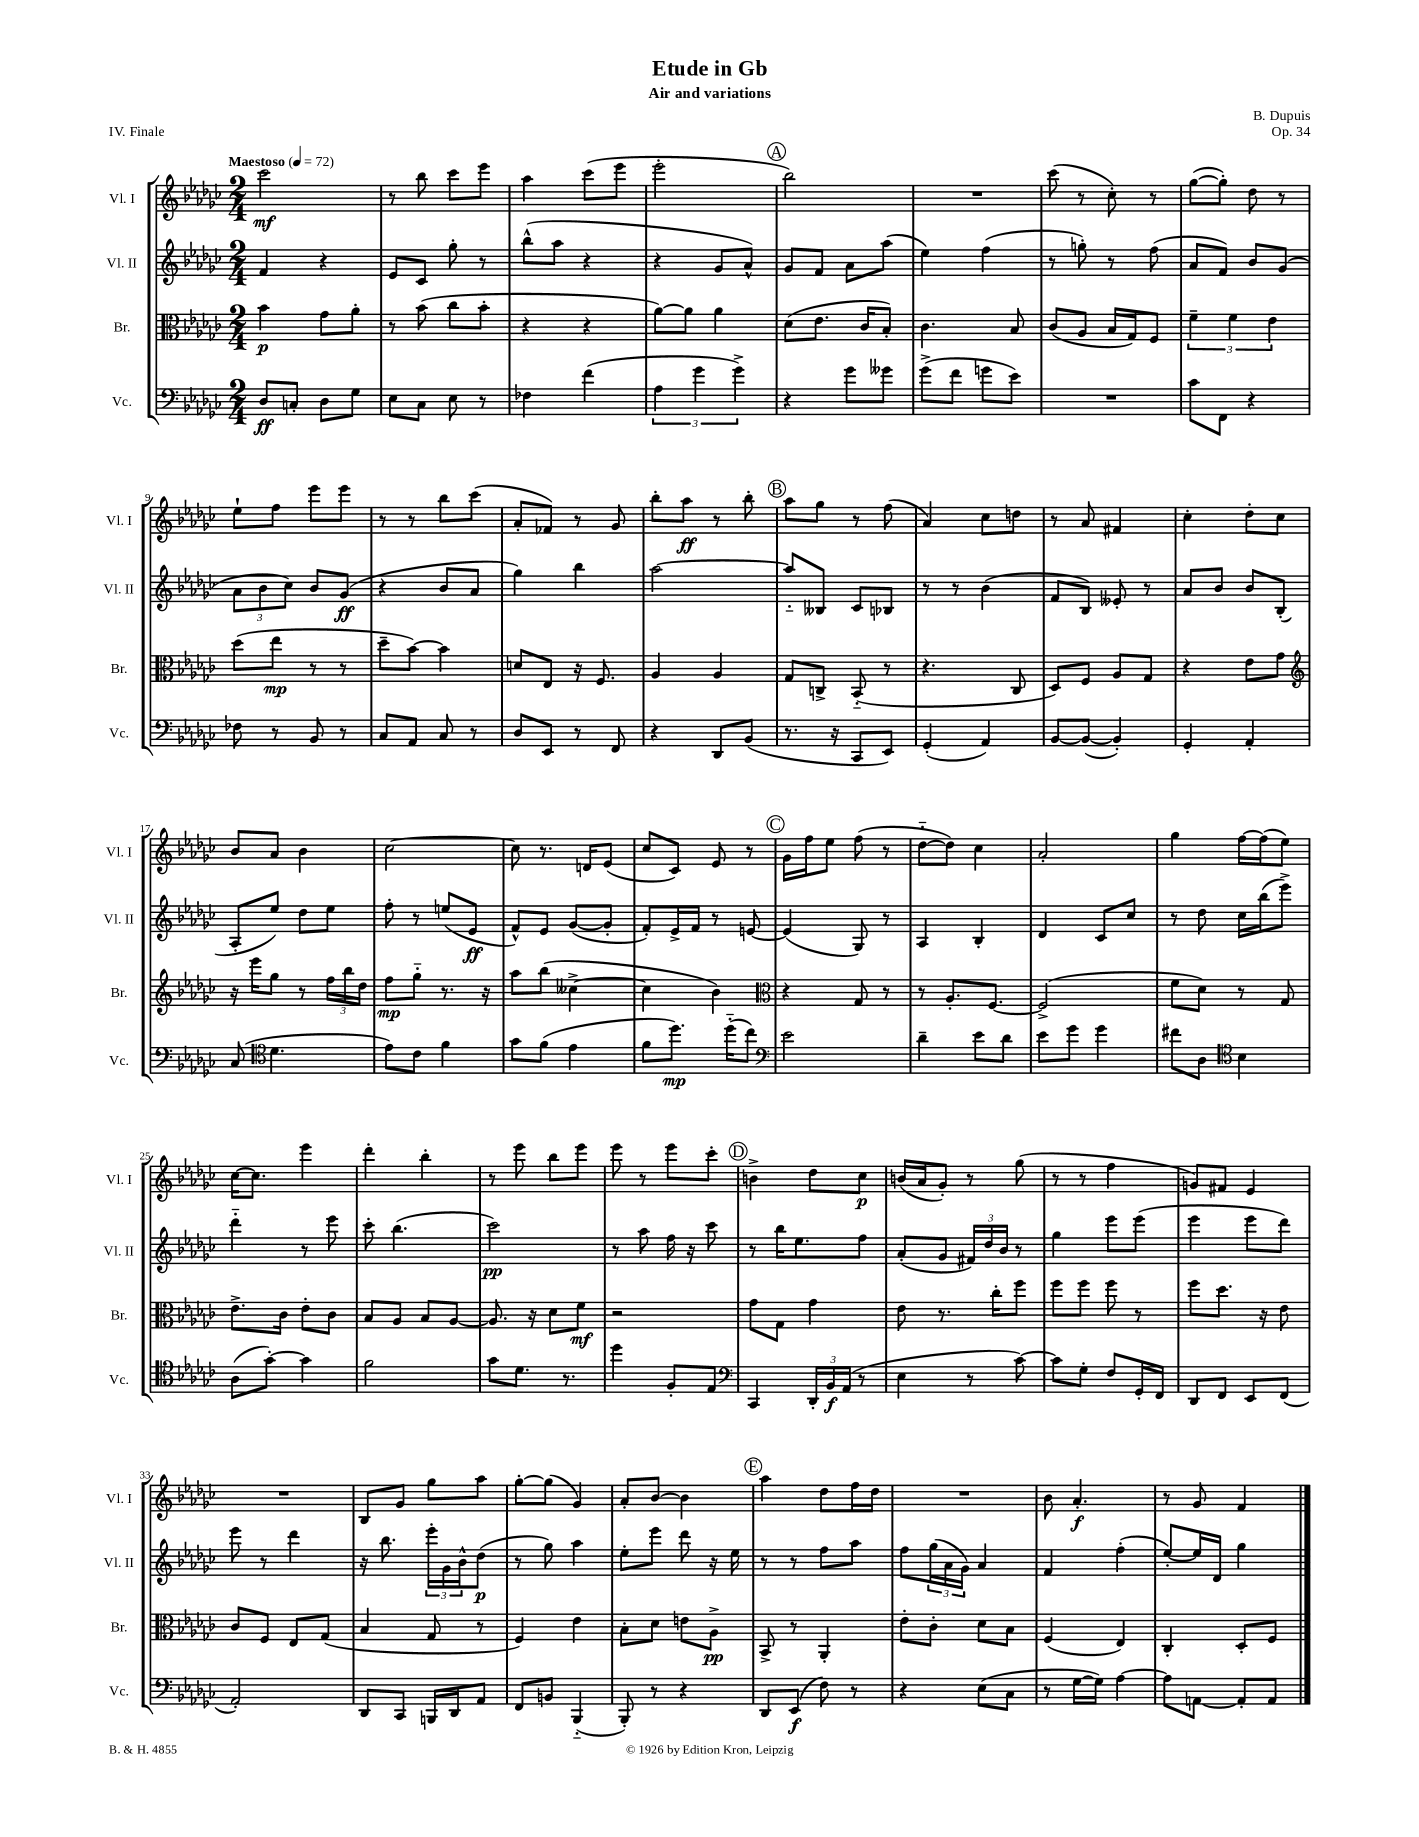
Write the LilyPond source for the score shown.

\header { title = "Etude in Gb" composer = "B. Dupuis" subtitle = "Air and variations" opus = "Op. 34" piece = "IV. Finale" }
<<
\new StaffGroup <<
\new Staff = "s0" \with { instrumentName = "Vl. I" shortInstrumentName = "Vl. I" } {
    \clef treble \key ges \major \numericTimeSignature \time 2/4 \tempo "Maestoso" 4 = 72
    ces'''2\mf |
    r8 bes''8 ces'''8 ees'''8 |
    aes''4 ces'''8( ees'''8 |
    ees'''2-. |
    \mark \markup { \circle "A" } bes''2) |
    R2 |
    ces'''8( r8 ces''8-.) r8 |
    ges''8~( ges''8-.) des''8 r8 |
    ees''8-! f''8 ees'''8 ees'''8 |
    r8 r8 bes''8 ces'''8( |
    aes'8-. fes'8) r8 ges'8 |
    bes''8-. aes''8\ff r8 bes''8-. |
    \mark \markup { \circle "B" } aes''8 ges''8 r8 f''8( |
    aes'4) ces''8 d''8 |
    r8 aes'8 fis'4 |
    ces''4-. des''8-. ces''8 |
    bes'8 aes'8 bes'4 |
    ces''2~ |
    ces''8 r8. d'16 ees'8( |
    ces''8 ces'8) ees'8 r8 |
    \mark \markup { \circle "C" } ges'16 f''16 ees''8 f''8( r8 |
    des''8~-_ des''8) ces''4 |
    aes'2-. |
    ges''4 f''16~ f''16( ees''8) |
    ces''16~ ces''8. ees'''4 |
    des'''4-. bes''4-. |
    r8 ees'''8 bes''8 ees'''8 |
    ees'''8 r8 ees'''8 ces'''8-. |
    \mark \markup { \circle "D" } b'4-> des''8 ces''8\p |
    b'16( aes'16 ges'8-.) r8 ges''8( |
    r8 r8 f''4 |
    g'8) fis'8 ees'4 |
    R2 |
    bes8 ges'8 ges''8 aes''8 |
    ges''8~-. ges''8( ges'4) |
    aes'8-. bes'8~ bes'4 |
    \mark \markup { \circle "E" } aes''4 des''8 f''16 des''16 |
    R2 |
    bes'8 aes'4.-.\f |
    r8 ges'8 f'4 \bar "|." |
}
\new Staff = "s1" \with { instrumentName = "Vl. II" shortInstrumentName = "Vl. II" } {
    \clef treble \key ges \major \numericTimeSignature \time 2/4
    f'4 r4 |
    ees'8 ces'8 ges''8-. r8 |
    bes''8-^( aes''8 r4 |
    r4 ges'8 aes'8-^) |
    \mark \markup { \circle "A" } ges'8 f'8 aes'8 aes''8( |
    ees''4) f''4( |
    r8 g''8-.) r8 f''8( |
    aes'8 f'8) bes'8 ges'8( |
    \tuplet 3/2 { aes'8 bes'8 ces''8) } bes'8 ges'8\ff( |
    r4 bes'8 aes'8 |
    ges''4) bes''4 |
    aes''2~ |
    \mark \markup { \circle "B" } aes''8-_ beses8 ces'8 bes8 |
    r8 r8 bes'4( |
    f'8 bes8) eeses'8-. r8 |
    aes'8 bes'8 bes'8 bes8-.( |
    aes8-. ees''8) des''8 ees''8 |
    f''8-. r8 e''8( ees'8\ff |
    f'8-^) ees'8 ges'8~( ges'8-. |
    f'8-.) ees'16-> f'16 r8 e'8~ |
    \mark \markup { \circle "C" } e'4( ges8) r8 |
    aes4 bes4-. |
    des'4 ces'8 ces''8 |
    r8 des''8 ces''16 bes''16( ees'''8->) |
    des'''4-_ r8 ees'''8 |
    ces'''8-. bes''4.( |
    ces'''2\pp) |
    r8 aes''8 f''16 r16 ces'''8 |
    \mark \markup { \circle "D" } r8 bes''16 ees''8. f''8 |
    aes'8-.( ges'8 \tuplet 3/2 { fis'16) des''16 bes'16 } r8 |
    ges''4 ees'''8 ees'''8( |
    ees'''4 ees'''8 des'''8) |
    ees'''8 r8 des'''4 |
    r16 bes''8. \tuplet 3/2 { ees'''16-. ges'16 bes'16-^ } des''8\p( |
    r8 ges''8) aes''4 |
    ees''8-. ees'''8 des'''8 r16 ees''16 |
    \mark \markup { \circle "E" } r8 r8 f''8 aes''8 |
    f''8 \tuplet 3/2 { ges''16( aes'16 ges'16) } aes'4 |
    f'4 f''4-.( |
    ees''8~-.) ees''16 des'16 ges''4 \bar "|." |
}
\new Staff = "s2" \with { instrumentName = "Br." shortInstrumentName = "Br." } {
    \clef alto \key ges \major \numericTimeSignature \time 2/4
    bes'4\p ges'8 aes'8-. |
    r8 bes'8( ces''8 bes'8-. |
    r4 r4 |
    aes'8~) aes'8 aes'4 |
    \mark \markup { \circle "A" } des'8( ees'8. ces'16 bes8-.) |
    ces'4. bes8 |
    ces'8( aes8 bes16 ges16) f8 |
    \tuplet 3/2 { f'4-- f'4 ees'4 } |
    des''8( ees''8\mp r8 r8 |
    des''8-- bes'8~) bes'4 |
    d'8 ees8 r16 f8. |
    aes4 aes4 |
    \mark \markup { \circle "B" } ges8 c8-> bes,8-_( r8 |
    r4. ces8 |
    des8) f8 aes8 ges8 |
    r4 ees'8 ges'8 |
    \clef treble r16 ees'''16 ges''8 r8 \tuplet 3/2 { f''16 bes''16 des''16 } |
    f''8\mp ges''8-_ r8. r16 |
    aes''8 bes''8( ceses''4~-> |
    ceses''4 bes'4) |
    \mark \markup { \circle "C" } \clef alto r4 ges8 r8 |
    r8 aes8.-. f8.~ |
    f2->( |
    f'8 des'8) r8 ges8 |
    ees'8.-> ces'16 ees'8-. ces'8 |
    bes8 aes8 bes8 aes8~ |
    aes8. r16 des'8 f'8\mf |
    r2 |
    \mark \markup { \circle "D" } ges'8 ges8 ges'4 |
    ees'8 r8. ces''16-. f''8 |
    f''8 f''8 f''8 r8 |
    f''8 des''8. r16 ees'8 |
    ces'8 f8 ees8 ges8( |
    bes4 ges8 r8 |
    f4) ees'4 |
    bes8-. des'8 e'8 aes8->\pp |
    \mark \markup { \circle "E" } bes,8-> r8 aes,4-. |
    ees'8-. ces'8-. des'8 bes8 |
    f4( ees4) |
    ces4-. des8-. f8 \bar "|." |
}
\new Staff = "s3" \with { instrumentName = "Vc." shortInstrumentName = "Vc." } {
    \clef bass \key ges \major \numericTimeSignature \time 2/4
    des8\ff c8-. des8 ges8 |
    ees8 ces8 ees8 r8 |
    fes4 f'4( |
    \tuplet 3/2 { aes4 ges'4 ges'4->) } |
    \mark \markup { \circle "A" } r4 ges'8 geses'8 |
    ges'8->( f'8 g'8 ees'8) |
    R2 |
    ces'8 f,8 r4 |
    fes8 r8 bes,8 r8 |
    ces8 aes,8 ces8 r8 |
    des8 ees,8 r8 f,8 |
    r4 des,8 bes,8( |
    \mark \markup { \circle "B" } r8. r16 ces,8 ees,8) |
    ges,4-.( aes,4) |
    bes,8~ bes,8~( bes,4-.) |
    ges,4-. aes,4-. |
    ces8( \clef tenor des'4. |
    ees'8) ces'8 f'4 |
    ges'8 f'8( ees'4 |
    f'8 des''8.\mp) des''16-_( ces''8) |
    \mark \markup { \circle "C" } \clef bass ees'2 |
    des'4-- ees'8 des'8 |
    ees'8 ges'8 ges'4 |
    fis'8 des8 \clef tenor bes4 |
    aes8( ges'8~-.) ges'4 |
    f'2 |
    ges'8 des'8. r8. |
    des''4 f8-. ees8 |
    \mark \markup { \circle "D" } \clef bass ces,4 \tuplet 3/2 { des,16-. bes,16\f aes,16( } r8 |
    ees4 r8 ces'8~) |
    ces'8 ges8-. f8 ges,16-. f,16 |
    des,8 f,8 ees,8 f,8( |
    aes,2-.) |
    des,8 ces,8 b,,16 des,16 aes,8 |
    f,8 b,8 bes,,4-_( |
    bes,,8-.) r8 r4 |
    \mark \markup { \circle "E" } des,8 ees,8\f( f8) r8 |
    r4 ees8( ces8 |
    r8 ges16~ ges16) aes4~ |
    aes8 a,8~ a,8-. a,8 \bar "|." |
}
>>
>>
